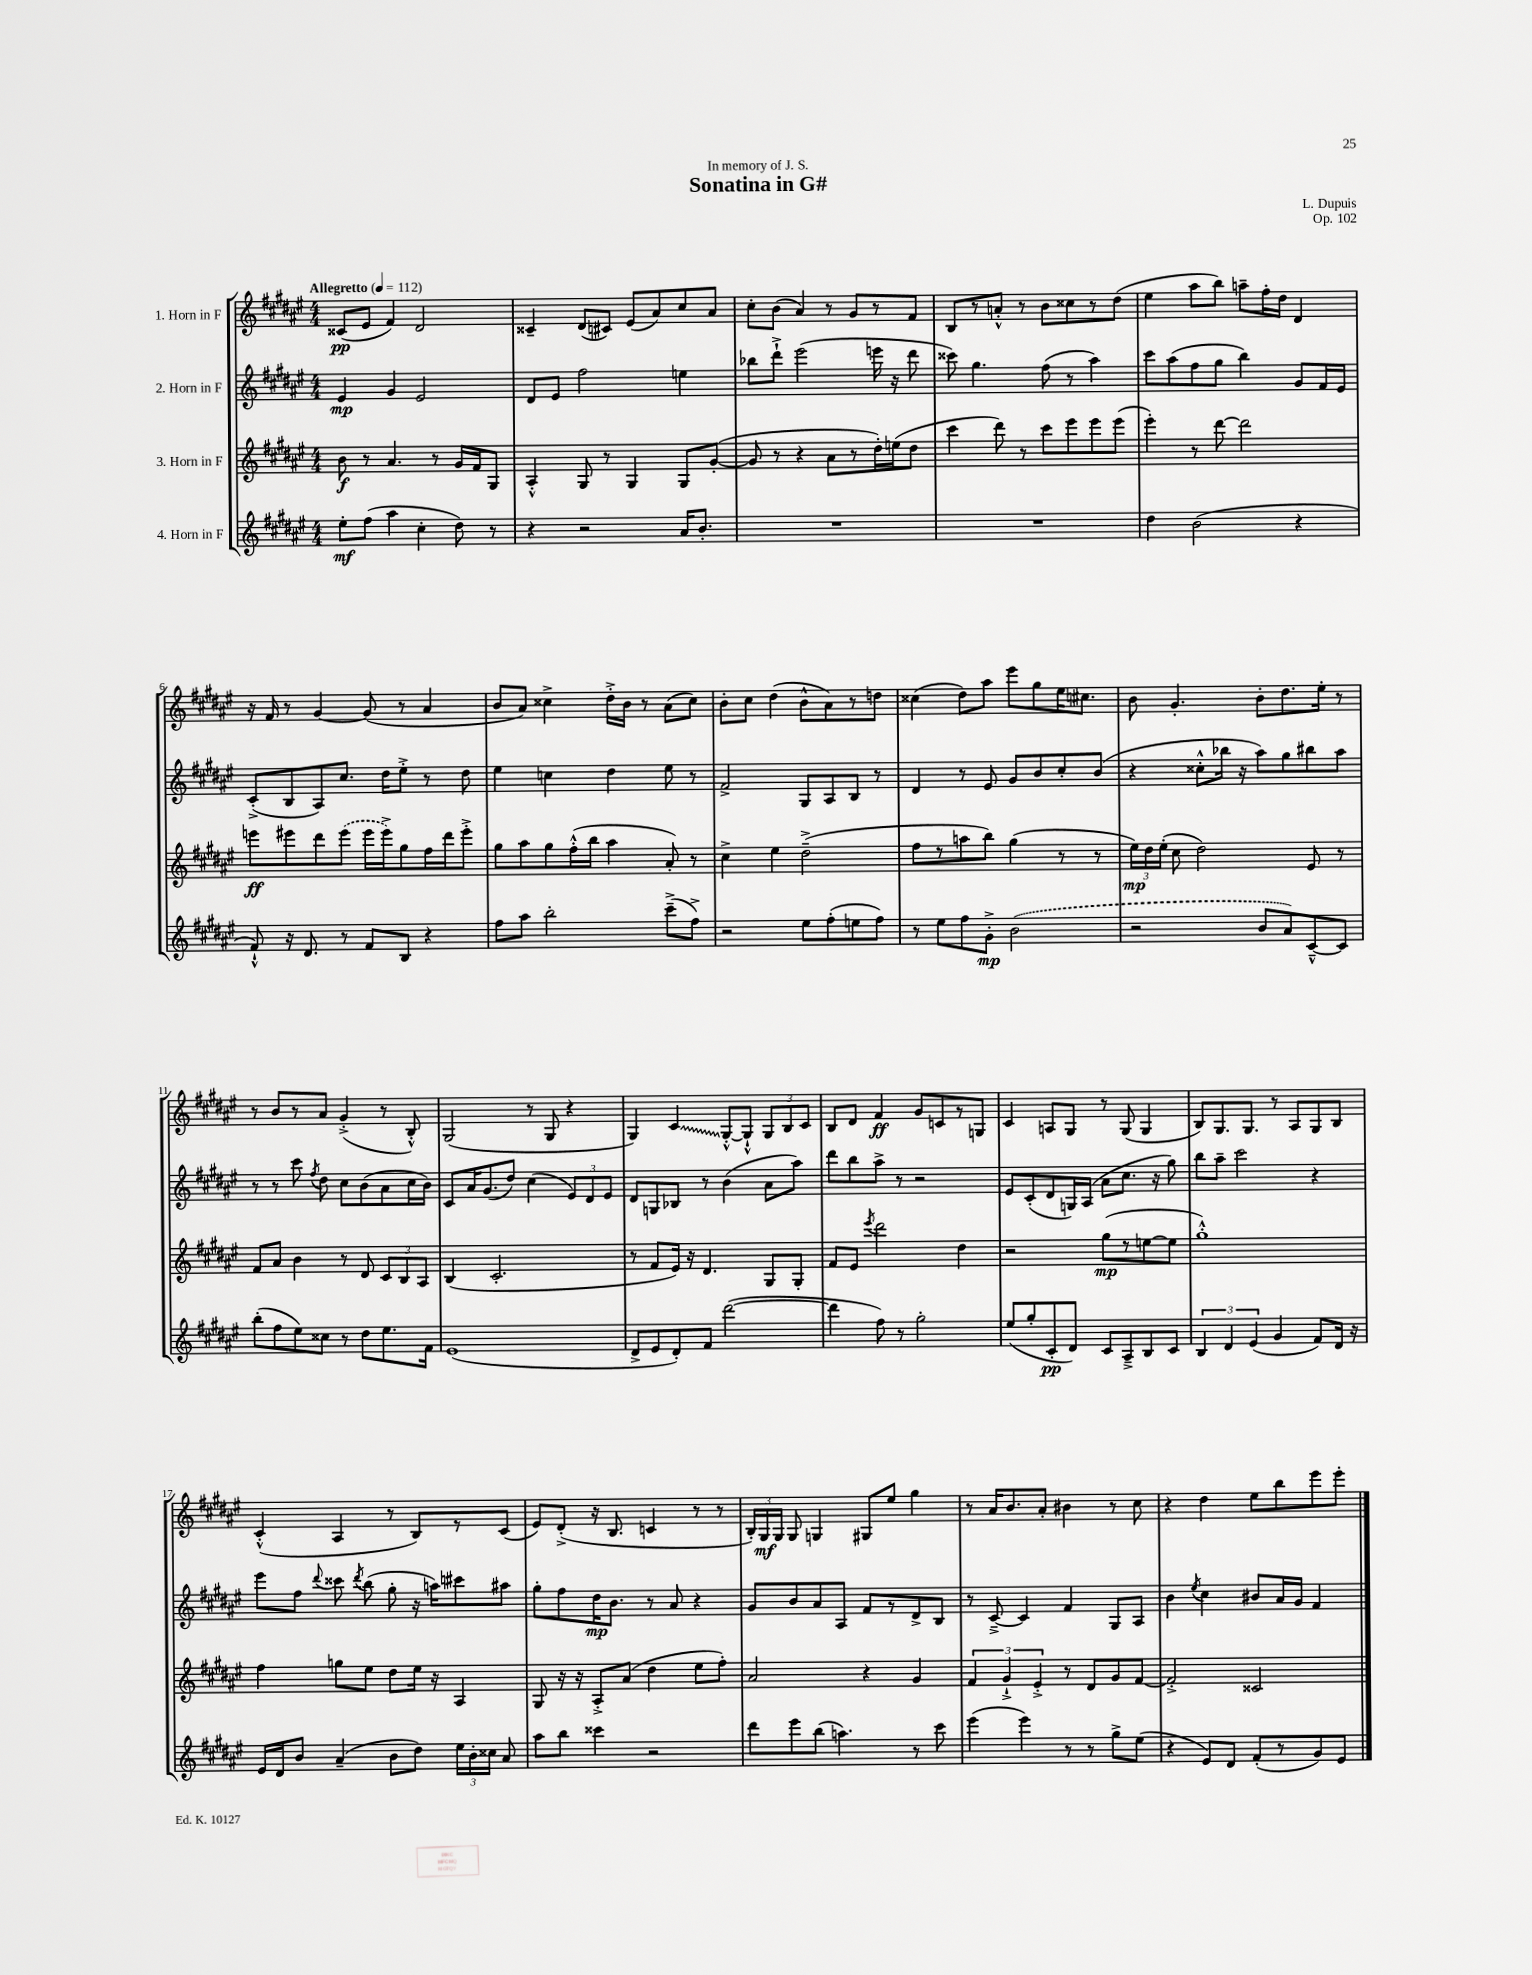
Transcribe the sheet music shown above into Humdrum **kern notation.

**kern	**kern	**kern	**kern
*staff4	*staff3	*staff2	*staff1
*clefG2	*clefG2	*clefG2	*clefG2
*k[f#c#g#d#a#e#]	*k[f#c#g#d#a#e#]	*k[f#c#g#d#a#e#]	*k[f#c#g#d#a#e#]
*M4/4	*M4/4	*M4/4	*M4/4
*MM112	*MM112	*MM112	*MM112
8ee#'	8b	4e#	(8c##
(8ff#	8r	.	8e#
4aa#	4.a#	4g#	4f#)
4cc#'	.	2e#	2d#
.	8r	.	.
8dd#)	16g#	.	.
.	16f#	.	.
8r	8G#	.	.
=	=	=	=
4r	4A#'^^	8d#	4c##~
.	.	8e#	.
2r	8G#	2ff#	(8d#
.	8r	.	8c#)
.	4G#	.	(8e#
.	.	.	8a#)
16a#	8G#	4ee	8cc#
8.b'	.	.	.
.	([8g#'	.	8a#
=	=	=	=
1r	8g#]	8bb-	8cc#'
.	8r	8ddd#`^	(8b
.	4r	(2eee#	4a#)
.	8a#	.	8r
.	8r	.	8g#
.	16dd#')	16eee	8r
.	(16ee	16r	.
.	8dd#	8ddd#	8f#
=	=	=	=
1r	4ccc#	8ccc##)	8B
.	.	4.gg#	8r
.	8ddd#)	.	8a'^^
.	8r	.	8r
.	8ccc#	(8ff#	8b
.	8eee#	8r	8cc##
.	8eee#	4aa#)	8r
.	(8eee#	.	(8dd#
=	=	=	=
4dd#	4eee#')	8ccc#	4ee#
.	.	(8aa#	.
(2b	8r	8ff#	8aa#
.	[8ddd#	8gg#	8bb)
.	2ddd#]	4bb)	8aa~
.	.	.	16ff#'
.	.	.	16dd#
4r	.	8g#	4d#
.	.	16f#	.
.	.	16e#	.
=	=	=	=
8f#`^^)	8eee	(8c#'^	16r
.	.	.	16f#
16r	8eee#	8B	8r
8.d#	.	.	.
.	8ddd#	8A#)	[4g#
8r	(8eee#	8.cc#	.
8f#	16eee#	.	(8g#]
.	16eee#^)	16dd#	.
8B	8gg#	8ee#'^	8r
4r	16ff#	8r	4a#
.	16ddd#	.	.
.	8eee#'^	8dd#	.
=	=	=	=
8ff#	8gg#	4ee#	8b
8aa#	8aa#	.	8a#)
2bb'	8gg#	4cc	4cc##^
.	(16ff#'^^	.	.
.	16bb	.	.
.	4aa#	4dd#	16dd#'^
.	.	.	16b
.	.	.	8r
(8ccc#~^	8a#')	8ee#	(8a#
8ff#^)	8r	8r	8cc##)
=	=	=	=
2r	4cc#^	2f#^	8b'
.	.	.	8cc#
.	4ee#	.	(4dd#
8ee#	(2dd#~^	8G#	8b^^
(8ff#'	.	8A#	8a#)
8ee	.	8B	8r
8ff#)	.	8r	8dd
=	=	=	=
8r	8ff#	4d#	(4cc##
8ee#	8r	.	.
8ff#	8aa	8r	8dd#)
8g#'^	8bb)	8e#	8aa#
(2b	(4gg#	8g#	8eee#
.	.	8b	8gg#
.	8r	8cc#'	16ee#
.	.	.	8.cc#
.	8r	(8b	.
=	=	=	=
2r	24ee#)	4r	8b
.	24dd#	.	.
.	(24ee#'	.	.
.	8cc#	.	4.g#'
.	2dd#)	8cc##'^^	.
.	.	16bb-	.
.	.	16r	.
8b	.	8aa#)	8b'
8a#)	.	8gg#	8.dd#
[8c#~^^	8e#	8bb#	.
.	.	.	16ee#'
8c#]	8r	8aa#	8r
=	=	=	=
(8bb'	8f#	8r	8r
8ff#	8a#	8r	8b
8ee#)	4b	8ccc#	8r
.	.	8qff#	.
8cc##	.	8dd#	8a#
8r	8r	8cc#	(4g#'^
8dd#	8d#	(8b	.
8.ee#	12c#	8a#	8r
.	12B	.	.
.	.	16cc#	8B'^^)
.	12A#	.	.
16f#	.	16b)	.
=	=	=	=
(1e#	(4B	8c#	(2G#
.	.	16a#	.
.	.	(8.g#	.
.	2.c#'	.	.
.	.	8dd#)	.
.	.	(4cc#	8r
.	.	.	8G#
.	.	12e#)	4r
.	.	12d#	.
.	.	12e#	.
=	=	=	=
8d#^	8r	8d#	4G#)
8e#	8f#	8G	.
8d#')	16e#)	8B-	4c#
.	16r	.	.
8f#	4.d#	8r	.
([2ddd#	.	(4b	[8G#'^^
.	.	.	8G#`^^]
.	8G#	8a#	12G#
.	.	.	12B
.	8G#'	8aa#)	.
.	.	.	12c#
=	=	=	=
4ddd#]	8f#	8ddd#	8B
.	8e#	8bb	8d#
.	8qeee#	.	.
8ff#)	2ddd#	8aa#^	4f#
8r	.	8r	.
2gg#'	.	2r	8g#
.	.	.	8c
.	4dd#	.	8r
.	.	.	8G
=	=	=	=
(8ee#	2r	8e#	4c#
8gg#'	.	(8c#'	.
8c#'	.	8d#	8A
8d#)	.	16G)	8G#
.	.	(16A#	.
8c#	(8gg#	8a#	8r
8A#~^	8r	8.cc#	(8G#
8B	[8ee	.	4G#
.	.	16r	.
8c#	8ee]	8gg#)	.
=	=	=	=
6B	1gg#'^^)	8bb	8B)
.	.	8aa#~	8.G#
6d#	.	.	.
.	.	2ccc#	.
.	.	.	8.G#
(6e#	.	.	.
4g#	.	.	8r
.	.	.	8A#
8f#)	.	4r	8G#
16d#	.	.	8B
16r	.	.	.
=	=	=	=
16e#	4ff#	8eee#	(4c#'^^
16d#	.	.	.
8b	.	8ff#	.
.	.	8qqddd#	.
(4a#~	8gg	8ccc##	4A#
.	.	8qddd#	.
.	8ee#	(8bb	.
8b	8dd#	8gg#'	8r
8dd#)	16ee#	16r	8B)
.	16r	16aa)	.
24ee#	4A#	8ccc#	8r
24b'	.	.	.
24cc##	.	.	.
8a#	.	8aa#	(8c#
=	=	=	=
8aa#	8G#	8gg#'	8e#)
8bb	16r	8ff#	(8d#'^
.	16r	.	.
4ccc##	8A#'^	16dd#	16r
.	.	8.b	8.B
.	(8a#	.	.
2r	4dd#	8r	4c
.	.	8a#	.
.	8ee#	4r	8r
.	8ff#')	.	8r
=	=	=	=
8ddd#	2a#	8g#	24B')
.	.	.	24G#
.	.	.	24G#
8eee#	.	8b	8G#
(8bb	.	8a#	4G
4.aa)	.	8A#	.
.	4r	8f#	8G#
.	.	8r	8ee#
8r	4g#	8d#^	4gg#
8ccc#	.	8B	.
=	=	=	=
(4eee#	6f#	8r	8r
.	.	[8c#~^	16a#
.	6g#`^	.	.
.	.	.	8.b
4eee#)	.	4c#]	.
.	6e#'^	.	.
.	.	.	8a#'
8r	8r	4f#	4b#
8r	8d#	.	.
8gg#^	8g#	8G#	8r
(8ee#	[8f#	8A#	8cc#
=	=	=	=
4r	2f#'^]	4b	4r
.	.	8qee#	.
8e#)	.	4cc#	4dd#
8d#	.	.	.
(8f#'	2c##	8b#	8ee#
8r	.	16a#	8bb
.	.	16g#	.
8g#)	.	4f#	8eee#
8e#	.	.	8eee#'
==	==	==	==
*-	*-	*-	*-
